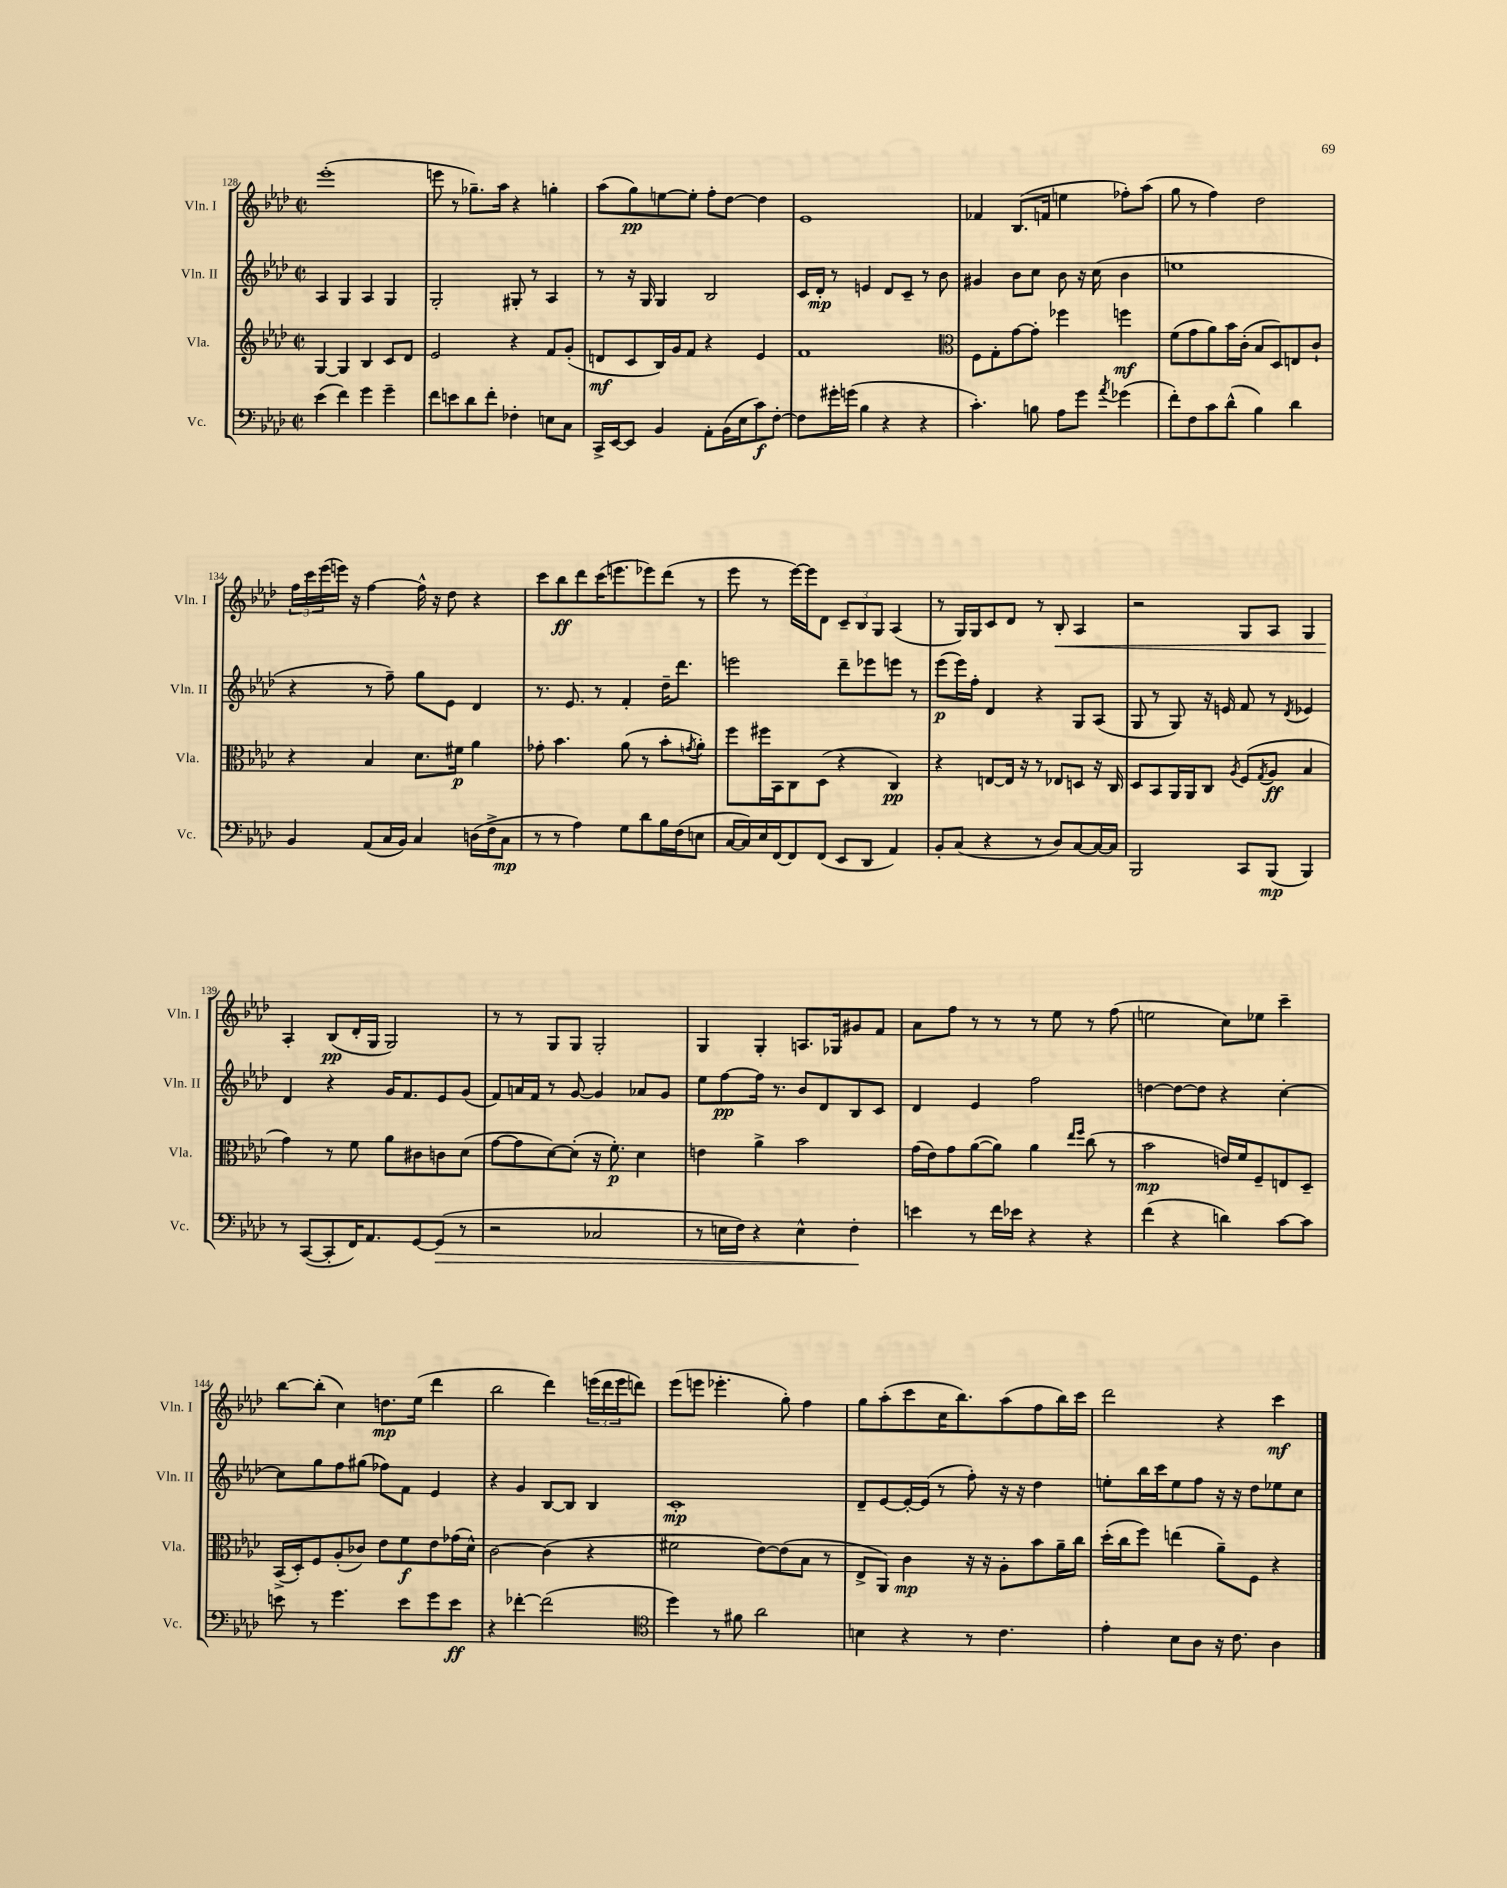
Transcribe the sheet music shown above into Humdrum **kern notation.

**kern	**dynam	**kern	**dynam	**kern	**dynam	**kern	**dynam
*part4	*part4	*part3	*part3	*part2	*part2	*part1	*part1
*staff4	*staff4	*staff3	*staff3	*staff2	*staff2	*staff1	*staff1
*I"Vc.	*	*I"Vla.	*	*I"Vln. II	*	*I"Vln. I	*
*I'Vc.	*	*I'Vla.	*	*I'Vln. II	*	*I'Vln. I	*
*clefF4	*	*clefG2	*	*clefG2	*	*clefG2	*
*k[b-e-a-d-]	*	*k[b-e-a-d-]	*	*k[b-e-a-d-]	*	*k[b-e-a-d-]	*
*M2/2	*	*M2/2	*	*M2/2	*	*M2/2	*
*met(c|)	*	*met(c|)	*	*met(c|)	*	*met(c|)	*
=128	=128	=128	=128	=128	=128	=128	=128
(4e-\	.	[4G/	.	4A-/	.	(1eee-'	.
4f\)	.	4G/]	.	4G/	.	.	.
4g\	.	4B-/	.	4A-/	.	.	.
4g~\	.	8c/L	.	4G/	.	.	.
.	.	8d-/J	.	.	.	.	.
=129	=129	=129	=129	=129	=129	=129	=129
8f\L	.	2e-/	.	2G'/	.	8eeen\	.
8en\	.	.	.	.	.	8r	.
8d-\	.	.	.	.	.	8.gg-X~\L)	.
8f'\J	.	.	.	.	.	.	.
.	.	.	.	.	.	16aa-\Jk	.
4F-X'\	.	4r	.	8G#X'/	.	4r	.
.	.	.	.	8r	.	.	.
8En\L	.	8f/L	.	4A-/	.	4ggn'\	.
8C\J	.	(8g'/J	.	.	.	.	.
=130	=130	=130	=130	=130	=130	=130	=130
16CC^/LL	.	8dn/L	mf	8r	.	(8aa-\L	.
[16EE-/J	.	.	.	.	.	.	.
8EE-/J]	.	8c/	.	16r	.	8gg\)	pp
.	.	.	.	16G/	.	.	.
4BB-/	.	16B-/L)	.	4G/	.	[8een\	.
.	.	16g/J	.	.	.	.	.
.	.	8f/J	.	.	.	8ee'\J]	.
8AA-'\L	.	4r	.	2B-/	.	8ff'\L	.
(16BB-\L	.	.	.	.	.	[8dd-\J	.
16E-\J	.	.	.	.	.	.	.
8c\)	f	4e-/	.	.	.	4dd-\]	.
[8F'\J	.	.	.	.	.	.	.
=131	=131	=131	=131	=131	=131	=131	=131
8F\L]	.	1f	.	16c/LL	.	1e-	.
.	.	.	.	16d-'/JJ	mp	.	.
16g#X'\L	.	.	.	8r	.	.	.
(16gn\JJ	.	.	.	.	.	.	.
4B-\	.	.	.	4en/	.	.	.
4r	.	.	.	8d-/L	.	.	.
.	.	.	.	8c~/J	.	.	.
4r	.	.	.	8r	.	.	.
.	.	.	.	8b-\	.	.	.
=132	=132	=132	=132	=132	=132	=132	=132
*	*	*clefC3	*	*	*	*	*
4.c'\)	.	8F\L	.	4g#X/	.	4f-X/	.
.	.	8G'\	.	.	.	.	.
.	.	[8g\	.	8b-\L	.	(8.B-/L	.
8Bn\	.	8g'\J]	.	8cc\J	.	.	.
.	.	.	.	.	.	16fn/Jk	.
8A-\L	.	4ff-X\	.	8b-\	.	4een\	.
8g\J	.	.	.	16r	.	.	.
.	.	.	.	(16cc\	.	.	.
8qa-/	.	.	.	.	.	.	.
(4g-X\	.	4ffn\	mf	4b-\	.	8ff-X'\L)	.
.	.	.	.	.	.	(8aa-\J	.
=133	=133	=133	=133	=133	=133	=133	=133
8f'\L)	.	(8f\L	.	1een	.	8gg\	.
8F\	.	8g\	.	.	.	8r	.
8c\	.	8a-\)	.	.	.	4ff\)	.
(8d-^^\J	.	16b-\L	.	.	.	.	.
.	.	(16c'\JJ	.	.	.	.	.
4B-\)	.	8B-/L	.	.	.	2dd-\	.
.	.	8D-/)	.	.	.	.	.
4d-\	.	8En/	.	.	.	.	.
.	.	8c`/J	.	.	.	.	.
!!LO:LB:g=z
=134	=134	=134	=134	=134	=134	=134	=134
4BB-/	.	4r	.	4r	.	24ff\LL	.
.	.	.	.	.	.	24ccc\	.
.	.	.	.	.	.	(24eee-\	.
.	.	.	.	.	.	16eeen\JJ)	.
.	.	.	.	.	.	16r	.
(8AA-/L	.	4B-/	.	8r	.	[4ff\	.
16C/L	.	.	.	8ff~\)	.	.	.
16BB-/JJ)	.	.	.	.	.	.	.
4C/	.	8.d-\L	.	8gg\L	.	16ff^^\]	.
.	.	.	.	.	.	16r	.
.	.	.	.	8e-\J	.	8dd-\	.
.	.	16f#X\Jk	p	.	.	.	.
(16Dn\LL	.	4a-\	.	4d-/	.	4r	.
16F^\J	.	.	.	.	.	.	.
8C\J	mp	.	.	.	.	.	.
=135	=135	=135	=135	=135	=135	=135	=135
8r	.	8g-X'\	.	8.r	.	8ccc\L	.
8r	.	4.b-\	.	.	.	8bb-\	ff
.	.	.	.	8.e-/	.	.	.
4A-\)	.	.	.	.	.	8ddd-\	.
.	.	.	.	8r	.	(16ccc\K	.
.	.	.	.	.	.	8.eeen\	.
8G\L	.	(8a-\	.	4f'/	.	.	.
8d-\	.	8r	.	.	.	8eee-X\)	.
16B-\L	.	8b-'\L	.	16dd-~\KL	.	(8ddd-\J	.
(16F\J	.	.	.	8.ddd-\J	.	.	.
.	.	8qgn/	.	.	.	.	.
8En\J	.	8a-'\J)	.	.	.	8r	.
=136	=136	=136	=136	=136	=136	=136	=136
[16C/LL	.	8ff\L	.	2eeen\	.	8eee-\	.
16C/])	.	.	.	.	.	.	.
16E-/	.	16ff#X\L	.	.	.	8r	.
[16FF/J	.	16BB-\J	.	.	.	.	.
8FF/]	.	8C\	.	.	.	[16eee-\LL)	.
.	.	.	.	.	.	16eee-\J]	.
(8FF/J	.	(8D-\J	.	.	.	8d-\J	.
8EE-/L	.	4r	.	8ddd-~\L	.	12c~/L	.
.	.	.	.	.	.	12B-/	.
8DD-/J	.	.	.	8eee-X\	.	.	.
.	.	.	.	.	.	12G/J	.
4AA-/)	.	4C/)	pp	8eeen\J	.	(4A-/	.
.	.	.	.	8r	.	.	.
=137	=137	=137	=137	=137	=137	=137	=137
8BB-'/L	.	4r	.	(8eee-\L	p	8r	.
(8C/J	.	.	.	16eee-\L)	.	16G/LL)	.
.	.	.	.	16ff'\JJ	.	16G/J	.
4r	.	[8En/L	.	4d-/	.	8c/	.
.	.	16E/Jk]	.	.	.	8d-/J	.
.	.	16r	.	.	.	.	.
8r	.	8r	.	4r	.	8r	.
!	!	!	!	!	!	!	!LO:HP:b
8D-/L)	.	8E-X/L	.	.	.	8B-'/	<
[8C/	.	8Dn/J	.	8G/L	.	4A-/	.
16C/L_	.	16r	.	(8A-/J	.	.	.
16C/JJ]	.	16C/	.	.	.	.	.
=138	=138	=138	=138	=138	=138	=138	=138
2BBB-/	.	8D-/L	.	8G/	.	2r	.
.	.	8BB-/	.	8r	.	.	.
.	.	16AA-/L	.	8G/)	.	.	.
.	.	16AA-/J	.	.	.	.	.
.	.	8C/J	.	16r	.	.	.
.	.	.	.	16en/	.	.	.
.	.	8qA-/	.	.	.	.	.
8CC/L	.	(8F/L	.	8f/	.	8G/L	.
.	.	8qG/	.	.	.	.	.
(8BBB-/J	mp	8A-/J	ff	8r	.	8A-/J	.
.	.	.	.	8qd-/	.	.	.
4BBB-/)	.	4B-/	.	4e-X/	.	4G/	.
!!LO:LB:g=z
=139	=139	=139	=139	=139	=139	=139	=139
8r	.	4g\)	.	4d-/	.	4A-'/	.
([8CC/L	.	.	.	.	.	.	.
8CC'/]	.	8r	.	4r	.	(8B-/L	[ pp
16FF/K)	.	8f\	.	.	.	16d-'/L	.
8.AA-/	.	.	.	.	.	16G/JJ	.
.	.	8a-\L	.	16g/KL	.	2G/)	.
.	.	.	.	8.f/	.	.	.
[8GG/	.	8c#X\	.	.	.	.	.
!	!LO:HP:b	!	!	!	!	!	!
(8GG/J]	>	8cn\	.	8e-/	.	.	.
8r	.	(8d-\J	.	(8g/J	.	.	.
=140	=140	=140	=140	=140	=140	=140	=140
2r	.	[8g\L	.	8f/L)	.	8r	.
.	.	8g\]	.	16an/L	.	8r	.
.	.	.	.	16f/JJ	.	.	.
.	.	[8d-\)	.	8r	.	8G/L	.
.	.	(8d-'\J]	.	[8g/	.	8G/J	.
2C-X/	.	16r	.	4g/]	.	2G'/	.
.	.	8.f'\)	p	.	.	.	.
.	.	4d-\	.	8a-X/L	.	.	.
.	.	.	.	8g/J	.	.	.
=141	=141	=141	=141	=141	=141	=141	=141
8r	.	4en\	.	8ee-\L	.	4G/	.
16En\LL	.	.	.	[8ff\	pp	.	.
16F\JJ)	.	.	.	.	.	.	.
4r	.	4a-^\	.	16ff\Jk]	.	4G'/	.
.	.	.	.	8.r	.	.	.
4E^^\	.	2b-\	.	8b-/L	.	8.An/L	.
.	.	.	.	8d-/	.	.	.
.	.	.	.	.	.	16G-X/k	.
4F'\	.	.	.	8B-/	.	8g#X/	.
.	.	.	.	8c/J	.	8f/J	.
.	]	.	.	.	.	.	.
=142	=142	=142	=142	=142	=142	=142	=142
4en\	.	(16g\LL	.	4d-/	.	8a-\L	.
.	.	16e-\J)	.	.	.	.	.
.	.	8g\	.	.	.	8ff\J	.
8r	.	([8a-\	.	4e-/	.	8r	.
16f\LL	.	8a-\J])	.	.	.	8r	.
16e-X\JJ	.	.	.	.	.	.	.
4r	.	4a-\	.	2ff\	.	8r	.
.	.	.	.	.	.	8ee-\	.
.	.	16qqee-/LL	.	.	.	.	.
.	.	16qqff/JJ	.	.	.	.	.
4r	.	(8cc\	.	.	.	8r	.
.	.	8r	.	.	.	(8ff\	.
=143	=143	=143	=143	=143	=143	=143	=143
(4f\	.	2b-\	mp	[4ddn\	.	2een\	.
4r	.	.	.	8dd\L_	.	.	.
.	.	.	.	8dd\J]	.	.	.
4dn\)	.	16en/LL)	.	4r	.	8cc\L)	.
.	.	16f/J	.	.	.	.	.
.	.	8F~/	.	.	.	8ee-X\J	.
[8c\L	.	8En/	.	[4cc'\	.	4ccc~\	.
8c\J]	.	8D-~/J	.	.	.	.	.
!!LO:LB:g=z
=144	=144	=144	=144	=144	=144	=144	=144
8en\	.	(16BB-^/LL	.	8cc\L]	.	[8bb-\L	.
.	.	16D-'/J)	.	.	.	.	.
8r	.	8F/	.	8gg\	.	(8bb-'\J]	.
4.g\	.	(8A-'/	.	8ff\	.	4cc\)	.
.	.	8c-X/J)	.	(8gg#X\J	.	.	.
.	.	8e-\L	.	8ff-X\L)	.	8.ddn\L	mp
8e\L	.	8f\	f	8f\J	.	.	.
.	.	.	.	.	.	(16ee-\Jk	.
8g\	.	8e-\	.	4e-/	.	4ddd-\	.
8e\J	ff	(16g-X\L	.	.	.	.	.
.	.	16d-^^\JJ)	.	.	.	.	.
=145	=145	=145	=145	=145	=145	=145	=145
4r	.	[2c\	.	4r	.	2bb-\	.
[4f-X'\	.	.	.	4g/	.	.	.
(2f-\]	.	(4c\]	.	[8B-/L	.	4ddd-\)	.
.	.	.	.	8B-/J]	.	.	.
.	.	4r	.	4B-/	.	(24eeen\LL	.
.	.	.	.	.	.	24ddd-\	.
.	.	.	.	.	.	24eee\J	.
.	.	.	.	.	.	8dddn\J)	.
=146	=146	=146	=146	=146	=146	=146	=146
*clefC4	*	*	*	*	*	*	*
4dd-\)	.	2f#X\	.	1c'	mp	(8eee-\L	.
.	.	.	.	.	.	8eeen\J	.
8r	.	.	.	.	.	4.eee-X'\	.
8f#X\	.	.	.	.	.	.	.
2a-\	.	[8e-\L)	.	.	.	.	.
.	.	(8e-\]	.	.	.	8gg'\)	.
.	.	8B-\J	.	.	.	4ff\	.
.	.	8r	.	.	.	.	.
=147	=147	=147	=147	=147	=147	=147	=147
4Bn\	.	8E-^/L	.	8d-~/L	.	8gg\L	.
.	.	8AA-/J)	.	[8e-/	.	(8aa-'\	.
4r	.	4c\	mp	16e-'/L_	.	8ccc\	.
.	.	.	.	(16e-/JJ]	.	.	.
.	.	.	.	8r	.	16cc\K	.
.	.	.	.	.	.	8.bb-\)	.
8r	.	16r	.	8ff'\)	.	.	.
.	.	16r	.	.	.	.	.
4.c\	.	8A-'\L	.	16r	.	(8aa-\	.
.	.	.	.	16r	.	.	.
.	.	8b-\	.	4dd-\	.	8ff\	.
.	.	16a-~\L	.	.	.	16bb-\L)	.
.	.	16cc\JJ	.	.	.	16ccc\JJ	.
=148	=148	=148	=148	=148	=148	=148	=148
4e-'\	.	(16dd-'\LL	.	8een'\L	.	2ddd-\	.
.	.	16cc\J	.	.	.	.	.
.	.	8ff\J)	.	16bb-\L	.	.	.
.	.	.	.	16ccc\J	.	.	.
8B-\L	.	(4een\	.	8ee\	.	.	.
8A-\J	.	.	.	8ff\J	.	.	.
16r	.	8a-~\L)	.	16r	.	4r	.
8.c\	.	.	.	16r	.	.	.
.	.	8F\J	.	8dd-\L	.	.	.
4A-\	.	4r	.	8ee-X\	.	4ccc\	mf
.	.	.	.	8cc\J	.	.	.
==	==	==	==	==	==	==	==
*-	*-	*-	*-	*-	*-	*-	*-
